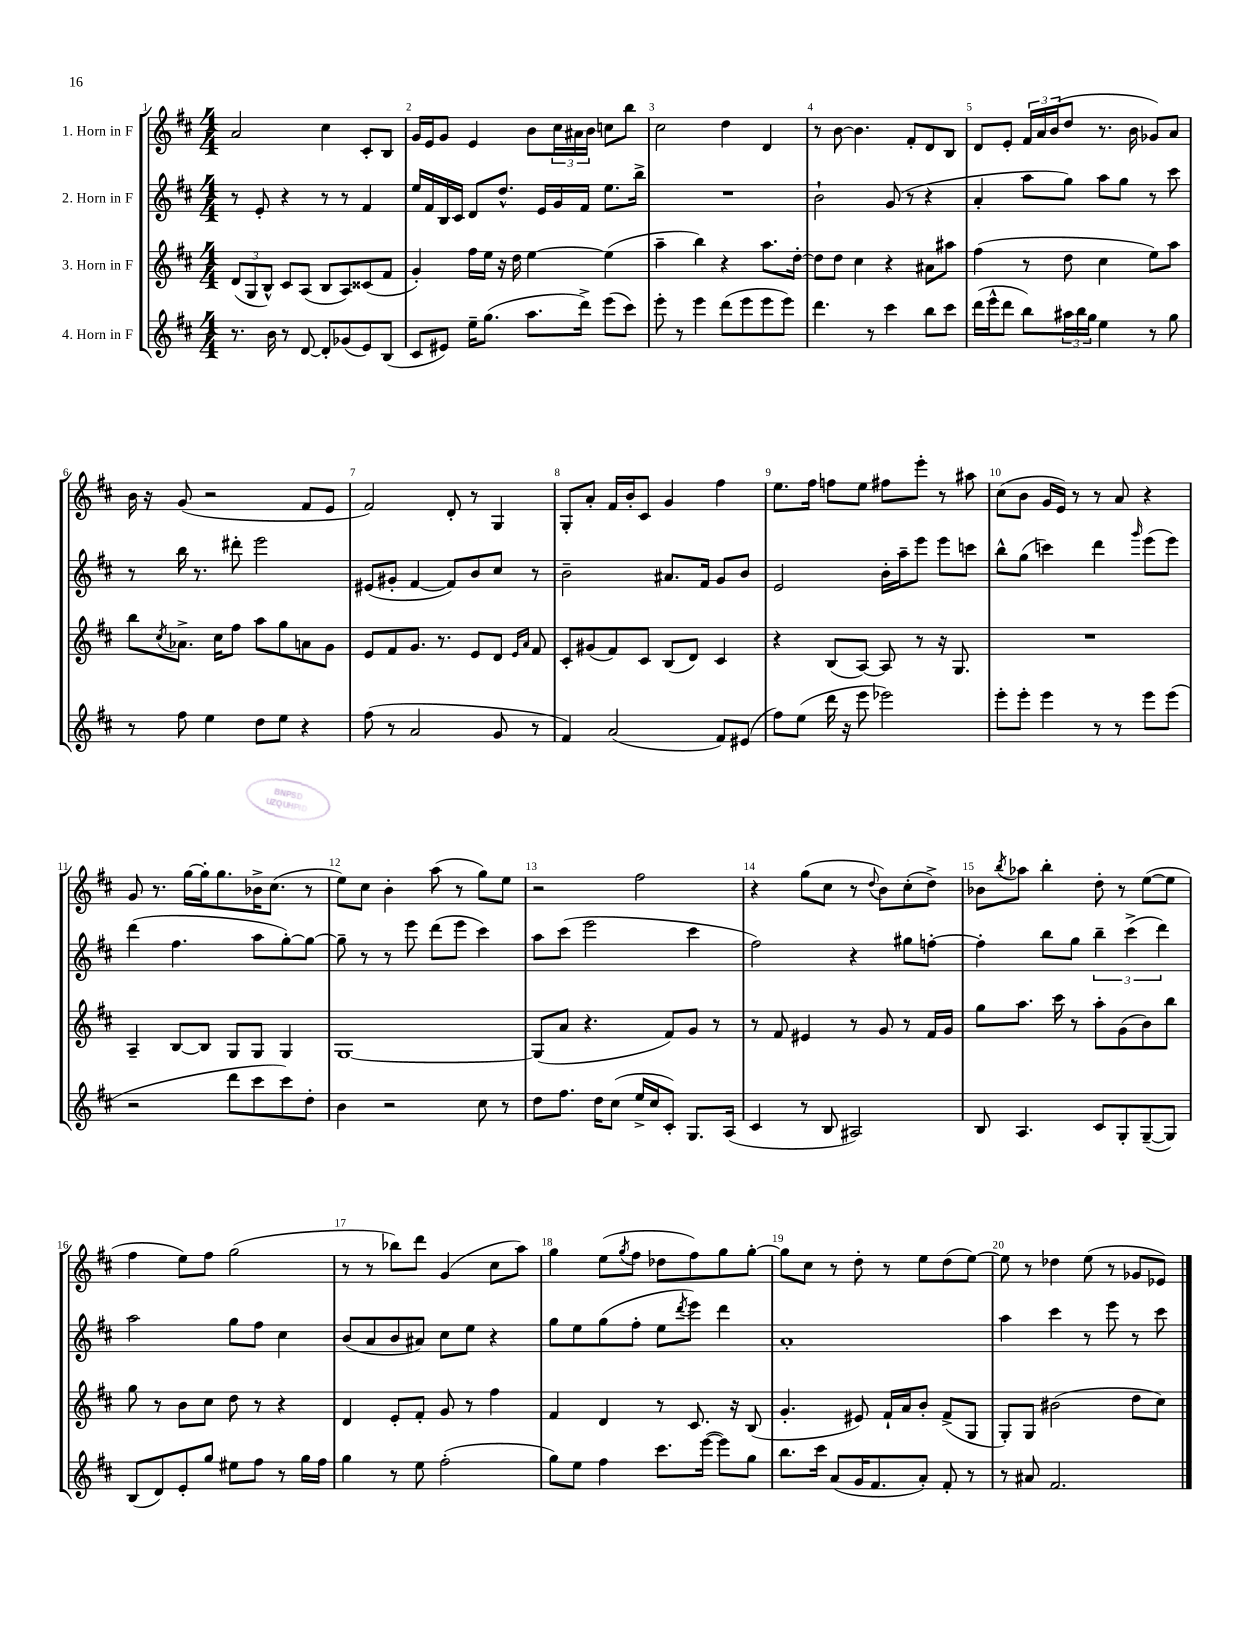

**kern	**kern	**kern	**kern
*staff4	*staff3	*staff2	*staff1
*clefG2	*clefG2	*clefG2	*clefG2
*k[f#c#]	*k[f#c#]	*k[f#c#]	*k[f#c#]
*M4/4	*M4/4	*M4/4	*M4/4
8.r	(12d	8r	2a
.	12G	.	.
.	.	8e'	.
.	12B^^)	.	.
16b	.	.	.
8r	8c#	4r	.
[8d	(8A	.	.
8d']	8B	8r	4cc#
(8g-	8A)	8r	.
8e)	(8c##	4f#	8c#'
(8B	8f#	.	8B
=	=	=	=
8c#	4g')	16ee	16g
.	.	16f#	16e
8e#)	.	16B	8g
.	.	16c#	.
16ee~	16ff#	8d	4e
(8.gg	16ee	.	.
.	16r	8.dd^^	.
.	16dd	.	.
8.aa	[4ee	.	8b
.	.	16e	.
.	.	16g	24cc#
.	.	.	24a#
16ddd^)	.	16f#	.
.	.	.	24b
(8eee	(4ee]	8.ee	8cc
8ccc#)	.	.	8bb
.	.	16bb^	.
=	=	=	=
8eee'	4aa~	1r	2cc#
8r	.	.	.
4eee	4bb)	.	.
(8ddd	4r	.	4dd
8eee	.	.	.
8eee	8.aa	.	4d
8eee)	.	.	.
.	[16dd'	.	.
=	=	=	=
4.ddd	8dd]	2b`	8r
.	8dd	.	[8b
.	4cc#	.	4.b]
8r	.	.	.
4ccc#	4r	(8g	.
.	.	8r	8f#'
8bb	8a#	4r	8d
8ccc#	8aa#	.	8B
=	=	=	=
(16ddd	(4ff#	4a'	8d
16eee^^	.	.	.
8ddd	.	.	8e'
8bb)	8r	8aa	24f#
.	.	.	24a
.	.	.	(24b
24aa#	8dd	8gg)	8dd
24bb	.	.	.
24gg	.	.	.
4ee	4cc#	8aa	8.r
.	.	8gg	.
.	.	.	16b
8r	8ee)	8r	8g-)
8gg	8aa	8ccc#	8a
=	=	=	=
8r	8bb	8r	16b
.	.	.	16r
.	8qcc#	.	.
8ff#	8.a-^	16bb	(8g
.	.	8.r	.
4ee	.	.	2r
.	16cc#	.	.
.	8ff#	8ddd#'	.
8dd	8aa	2eee	.
8ee	8gg	.	.
4r	8a	.	8f#
.	8g	.	8e
=	=	=	=
(8ff#	8e	(8e#	2f#)
8r	8f#	8g#'	.
2a	8.g	[4f#	.
.	8.r	.	.
.	.	8f#])	8d'
.	8e	8b	8r
8g	8d	8cc#	4G
.	16qqe	.	.
.	16qqa	.	.
8r	8f#	8r	.
=	=	=	=
4f#)	8c#'	2b~	8G'
.	(8g#	.	8a'
(2a	8f#)	.	16f#
.	.	.	16b'
.	8c#	.	8c#
.	(8B	8.a#	4g
.	8d)	.	.
.	.	16f#	.
8f#)	4c#	8g	4ff#
(8e#	.	8b	.
=	=	=	=
8ff#)	4r	2e	8.ee
(8ee	.	.	.
.	.	.	16ff#
16ddd	(8B	.	8ff
16r	.	.	.
8eee	[8A)	.	8ee
2eee-)	8A]	16b'	8ff#
.	.	16aa~	.
.	8r	8eee	8eee'
.	16r	8eee	8r
.	8.G	.	.
.	.	8ccc	8aa#
=	=	=	=
8eee'	1r	8bb^^	(8cc#
8eee'	.	(8gg	8b
4eee	.	4ccc)	16g
.	.	.	16e)
.	.	.	8r
8r	.	4ddd	8r
8r	.	.	8a
.	.	16qqggg	.
8eee	.	(8eee	4r
(8eee	.	8eee)	.
=	=	=	=
2r	4A~	(4ddd	8g
.	.	.	8.r
.	[8B	4.ff#	.
.	.	.	[16gg
.	8B]	.	16gg']
.	.	.	8.gg
8ddd	8G	.	.
8ccc#	8G	8aa	16b-^
.	.	.	(8.cc#
8ccc#)	4G	[8gg')	.
8dd'	.	8gg_	8r
=	=	=	=
4b	[1G	8gg~]	8ee)
.	.	8r	8cc#
2r	.	8r	4b'
.	.	8eee	.
.	.	(8ddd	(8aa
.	.	8eee	8r
8cc#	.	4ccc#)	8gg)
8r	.	.	8ee
=	=	=	=
8dd	(8G]	8aa	2r
8.ff#	8a	(8ccc#	.
.	4.r	2eee	.
16dd	.	.	.
(8cc#	.	.	.
16ee^	.	.	2ff#
16cc#	.	.	.
8c#')	8f#)	.	.
8.G	8g	4ccc#	.
.	8r	.	.
(16A	.	.	.
=	=	=	=
4c#	8r	2ff#)	4r
.	8f#	.	.
8r	4e#	.	(8gg
8B	.	.	8cc#
2A#)	8r	4r	8r
.	.	.	8qqdd
.	8g	.	8b)
.	8r	8gg#	(8cc#'
.	16f#	[8ff'	8dd^)
.	16g	.	.
=	=	=	=
8B	8gg	4ff']	8b-
.	.	.	8qbb
4.A	8.aa	.	8aa-
.	.	8bb	4bb'
.	16ccc#	.	.
.	8r	8gg	.
8c#	8aa'	6bb~	8dd'
8G'	(8g	.	8r
.	.	(6ccc#^	.
([8G~	8b)	.	([8ee
.	.	6ddd)	.
8G])	8bb	.	8ee]
=	=	=	=
(8B	8gg	2aa	4ff#
8d)	8r	.	.
8e'	8b	.	8ee)
8gg	8cc#	.	8ff#
8ee#	8dd	8gg	(2gg
8ff#	8r	8ff#	.
8r	4r	4cc#	.
16gg	.	.	.
16ff#	.	.	.
=	=	=	=
4gg	4d	(8b	8r
.	.	8a	8r
8r	8e'	8b	8bb-)
8ee	8f#'	8a#)	8ddd
(2ff#'	8g	8cc#	(4g
.	8r	8ee	.
.	4ff#	4r	8cc#
.	.	.	8aa)
=	=	=	=
8gg)	4f#	8gg	4gg
8ee	.	8ee	.
4ff#	4d	(8gg	(8ee
.	.	.	8qgg
.	.	8ff#'	8ff#
8.ccc#	8r	8ee	8dd-
.	.	8qddd	.
.	8.c#	8eee)	8ff#)
([16eee	.	.	.
8eee])	.	4ddd	8gg
.	16r	.	.
8gg	(8B	.	[8gg'
=	=	=	=
8.bb	4.g'	1a'	8gg]
.	.	.	8cc#
16ccc#	.	.	.
(8a	.	.	8r
16g	8e#)	.	8dd'
8.f#	.	.	.
.	16f#`	.	8r
.	16a	.	.
8a')	8b'	.	8ee
8f#'	(8f#^	.	(8dd
8r	8G	.	[8ee)
=	=	=	=
8r	8G')	4aa	8ee]
8a#	8G	.	8r
2.f#	(2b#	4ccc#	4dd-
.	.	8r	(8ee
.	.	8eee	8r
.	8dd	8r	8g-
.	8cc#)	8ccc#	8e-)
==	==	==	==
*-	*-	*-	*-
